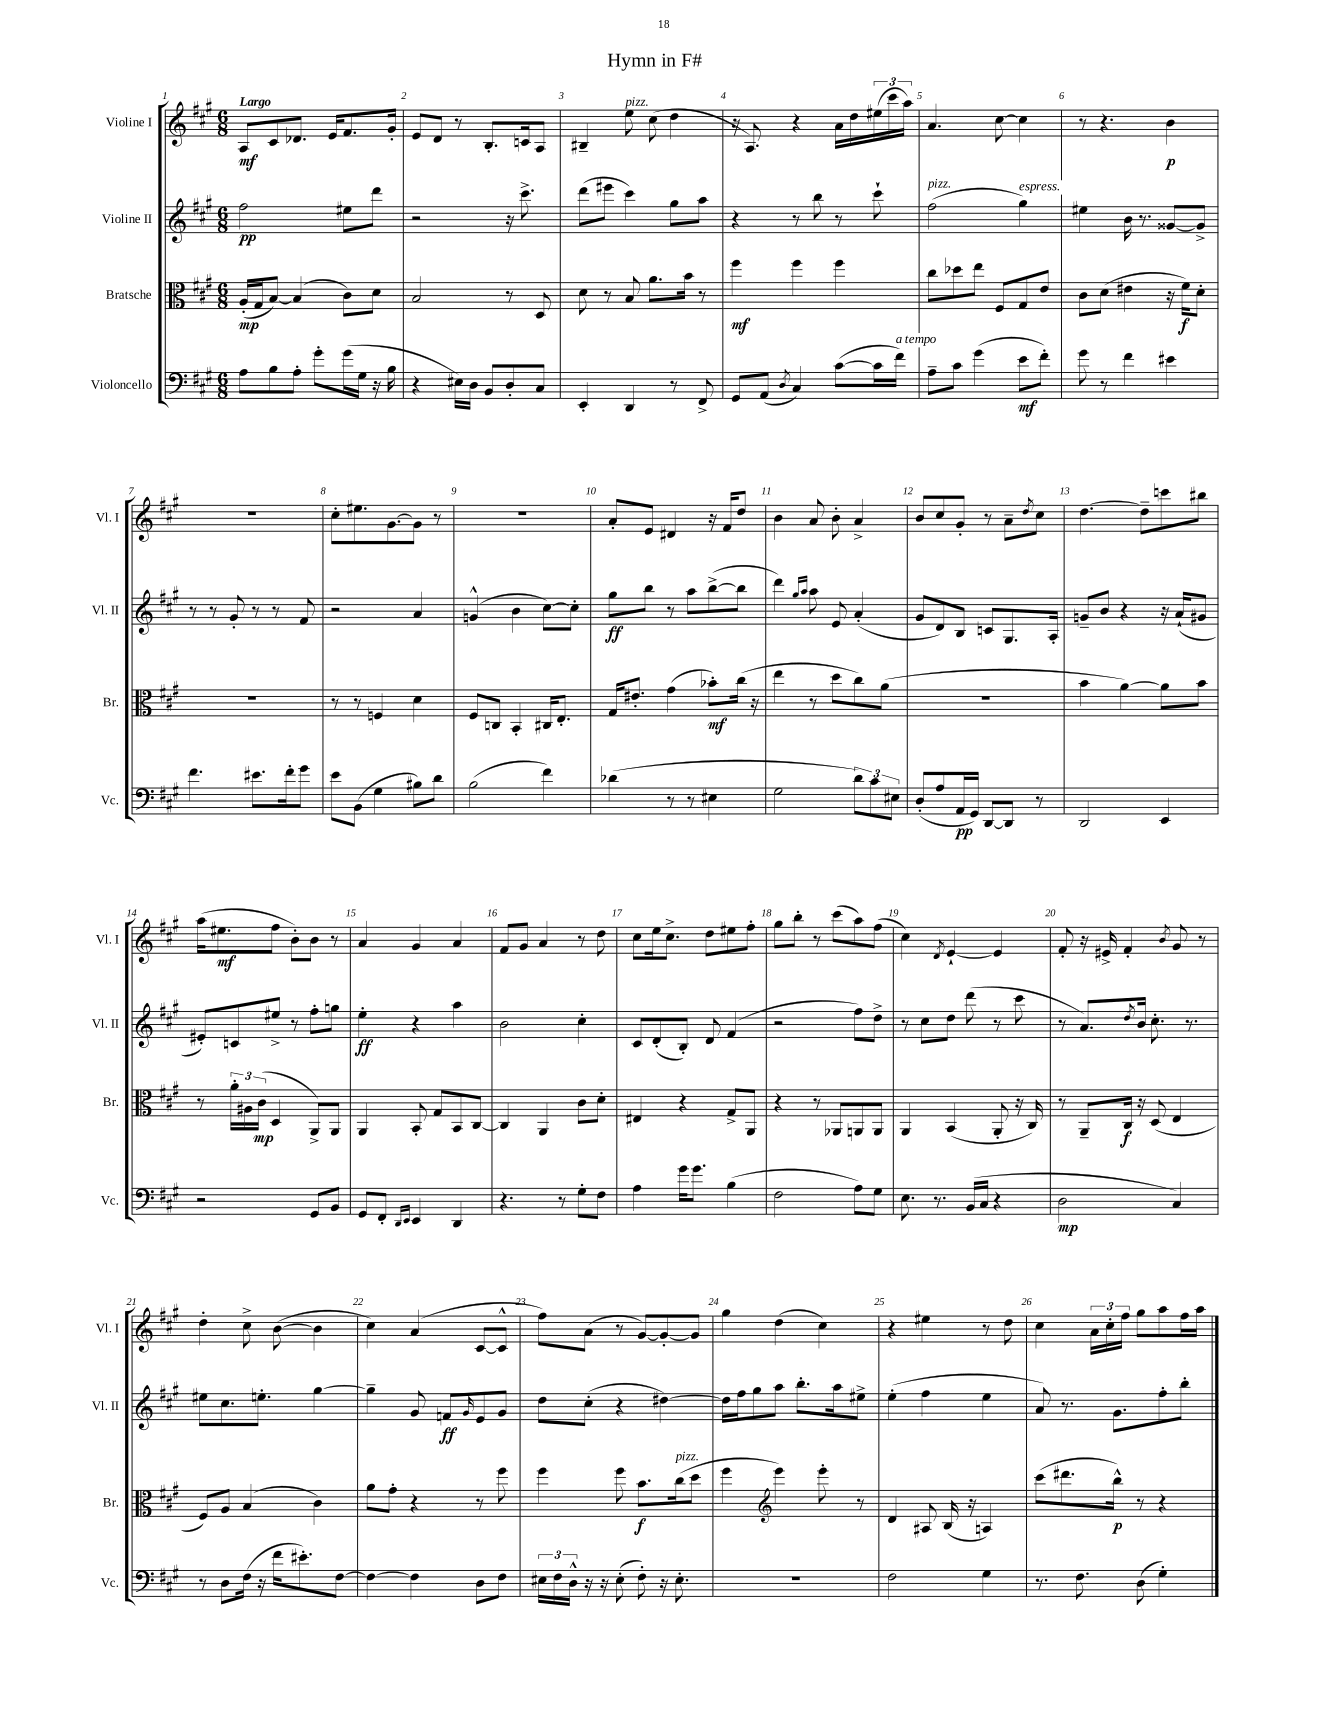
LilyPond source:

\header { title = "Hymn in F#" }
<<
\new StaffGroup <<
\new Staff = "s0" \with { instrumentName = "Violine I" shortInstrumentName = "Vl. I" } {
    \clef treble \key a \major \numericTimeSignature \time 6/8 \tempo "Largo"
    a8\mf cis'8 des'8. e'16 fis'8. gis'16-. |
    e'8 d'8 r8 b8.-. c'16 a8 |
    bis4-- e''8^\markup { \italic "pizz." } cis''8( d''4 |
    r16 a8.) r4 a'16 d''16 \tuplet 3/2 { eis''16( cis'''16 a''16) } |
    a'4. cis''8~ cis''4 |
    r8 r4. b'4\p |
    r2. |
    cis''8-. eis''8. gis'8.~ gis'8 r8 |
    R2. |
    a'8-. e'8 dis'4 r16 fis'16 d''8 |
    b'4 a'8 b'8-. a'4-> |
    b'8 cis''8 gis'8-. r8 a'8-- \acciaccatura { d''8 } cis''8 |
    d''4.~ d''8-- c'''8 bis''8 |
    a''16( eis''8.\mf fis''8 b'8-.) b'8 r8 |
    a'4 gis'4 a'4 |
    fis'8 gis'8 a'4 r8 d''8 |
    cis''8 e''16 cis''8.-> d''8 eis''8 fis''8-. |
    gis''8 b''8-. r8 cis'''8( a''8) fis''8( |
    cis''4) \acciaccatura { d'8 } e'4~-! e'4 |
    fis'8-. r16 eis'16-> fis'4-. \acciaccatura { b'8 } gis'8 r8 |
    d''4-. cis''8-> b'8~( b'4 |
    cis''4) a'4( cis'8~ cis'8-^ |
    fis''8) a'8( r8 gis'8~) gis'8~-. gis'8 |
    gis''4 d''4( cis''4) |
    r4 eis''4 r8 d''8 |
    cis''4 \tuplet 3/2 { a'16 cis''16-. fis''16 } gis''8 a''8 fis''16 a''16 \bar "|." |
}
\new Staff = "s1" \with { instrumentName = "Violine II" shortInstrumentName = "Vl. II" } {
    \clef treble \key a \major \numericTimeSignature \time 6/8
    fis''2\pp eis''8 d'''8 |
    r2 r16 cis'''8.-> |
    d'''8( eis'''8 cis'''4) gis''8 a''8 |
    r4 r8 b''8 r8 cis'''8-! |
    fis''2^\markup { \italic "pizz." }( gis''4^\markup { \italic "espress." }) |
    eis''4 b'16 r8. gisis'8~ gisis'8-> |
    r8 r8 gis'8-. r8 r8 fis'8 |
    r2 a'4 |
    g'4-^( b'4 cis''8~) cis''8-. |
    gis''8\ff b''8 r8 a''8 b''8~->( b''8 |
    d'''4) \grace { gis''16 a''16 } a''8 e'8 a'4-.( |
    gis'8 d'8) b8 c'8 gis8. a16-. |
    g'8-- b'8 r4 r16 a'16-!( gis'8 |
    eis'8-.) c'8 eis''8-> r8 fis''8-. g''8 |
    e''4-.\ff r4 a''4 |
    b'2 cis''4-. |
    cis'8 d'8-.( b8-.) d'8 fis'4( |
    r2 fis''8) d''8-> |
    r8 cis''8 d''8 d'''8( r8 cis'''8 |
    r8 a'8.) \acciaccatura { d''8 } b'16 cis''8.-. r8. |
    eis''8 cis''8. e''8.-. gis''4~ |
    gis''4-- gis'8 f'8\ff \grace { gis'16 } e'8 gis'8 |
    d''8 cis''8-.( r4 dis''4~) |
    dis''16 fis''16 gis''8 a''8 b''8.-. a''16 eis''8-> |
    e''4-.( fis''4 e''4 |
    a'8) r8. gis'8. fis''8-. b''8-. \bar "|." |
}
\new Staff = "s2" \with { instrumentName = "Bratsche" shortInstrumentName = "Br." } {
    \clef alto \key a \major \numericTimeSignature \time 6/8
    a16-.\mp( gis16 b8~) b4( cis'8) d'8 |
    b2 r8 d8 |
    d'8 r8 b8 a'8. b'16 r8 |
    fis''4\mf fis''4 fis''4 |
    cis''8 des''8 e''8 fis8 gis8 e'8 |
    cis'8 d'8( eis'4 r16 fis'16\f) d'8-. |
    R2. |
    r8 r8 f4 d'4 |
    fis8 c8 b,4-. cis16 e8.-. |
    gis16 eis'8.-. gis'4( bes'8-.\mf) cis''16( r16 |
    e''4 r8 d''8 cis''8) a'8( |
    R2. |
    b'4 a'4~) a'8 b'8 |
    r8 \tuplet 3/2 { a'16-. ais16 cis'16\mp( } d4 a,8->) a,8 |
    a,4 b,8-. gis8 b,8 cis8~ |
    cis4 a,4 cis'8 d'8-. |
    eis4 r4 gis8-> a,8 |
    r4 r8 aes,8 a,8 a,8 |
    a,4 b,4( a,8-. r16 cis16) |
    r8 a,8-- cis16\f r16 d8( e4 |
    fis8) a8 b4( cis'4) |
    a'8 gis'8-. r4 r8 fis''8 |
    fis''4 fis''8 b'8.\f cis''16^\markup { \italic "pizz." }( d''8 |
    fis''4 \clef treble e'''4) e'''8-. r8 |
    d'4 ais8 b16( r16 a4) |
    cis'''8( dis'''8. b''16-^\p) r8 r4 \bar "|." |
}
\new Staff = "s3" \with { instrumentName = "Violoncello" shortInstrumentName = "Vc." } {
    \clef bass \key a \major \numericTimeSignature \time 6/8
    a8 b8 a8-. gis'8-. gis'16( gis16 r16 b16 |
    r4 eis16) d16 b,8 d8-. cis8 |
    e,4-. d,4 r8 fis,8-> |
    gis,8 a,8( \acciaccatura { d8 } cis4) cis'8~( cis'16 fis'16^\markup { \italic "a tempo" }) |
    a8-- cis'8 gis'4( e'8\mf fis'8-.) |
    gis'8 r8 fis'4 eis'4 |
    fis'4. eis'8. fis'16-. gis'8 |
    e'8 b,8( gis4 bis8) d'8 |
    b2( fis'4) |
    des'4( r8 r8 eis4 |
    gis2 \tuplet 3/2 { d'8) cis'8 eis8 } |
    d8-.( a8 a,16\pp gis,16) d,8~ d,8 r8 |
    d,2 e,4 |
    r2 gis,8 b,8 |
    gis,8 fis,8-. \grace { d,16 e,16 } e,4 d,4 |
    r4. r8 gis8-. fis8 |
    a4 gis'16 gis'8. b4( |
    fis2 a8) gis8 |
    e8. r8. b,16( cis16 r4 |
    d2\mp cis4) |
    r8 d8 fis16( r16 fis'16 eis'8.-.) fis8~ |
    fis4~ fis4 d8 fis8 |
    \tuplet 3/2 { eis16 fis16 d16-^ } r16 r16 eis8-.( fis8-.) r16 eis8.-. |
    R2. |
    fis2 gis4 |
    r8. fis8. d8( gis4-.) \bar "|." |
}
>>
>>
\layout { \context { \Score \override BarNumber.break-visibility = ##(#f #t #t) barNumberVisibility = #all-bar-numbers-visible } }
